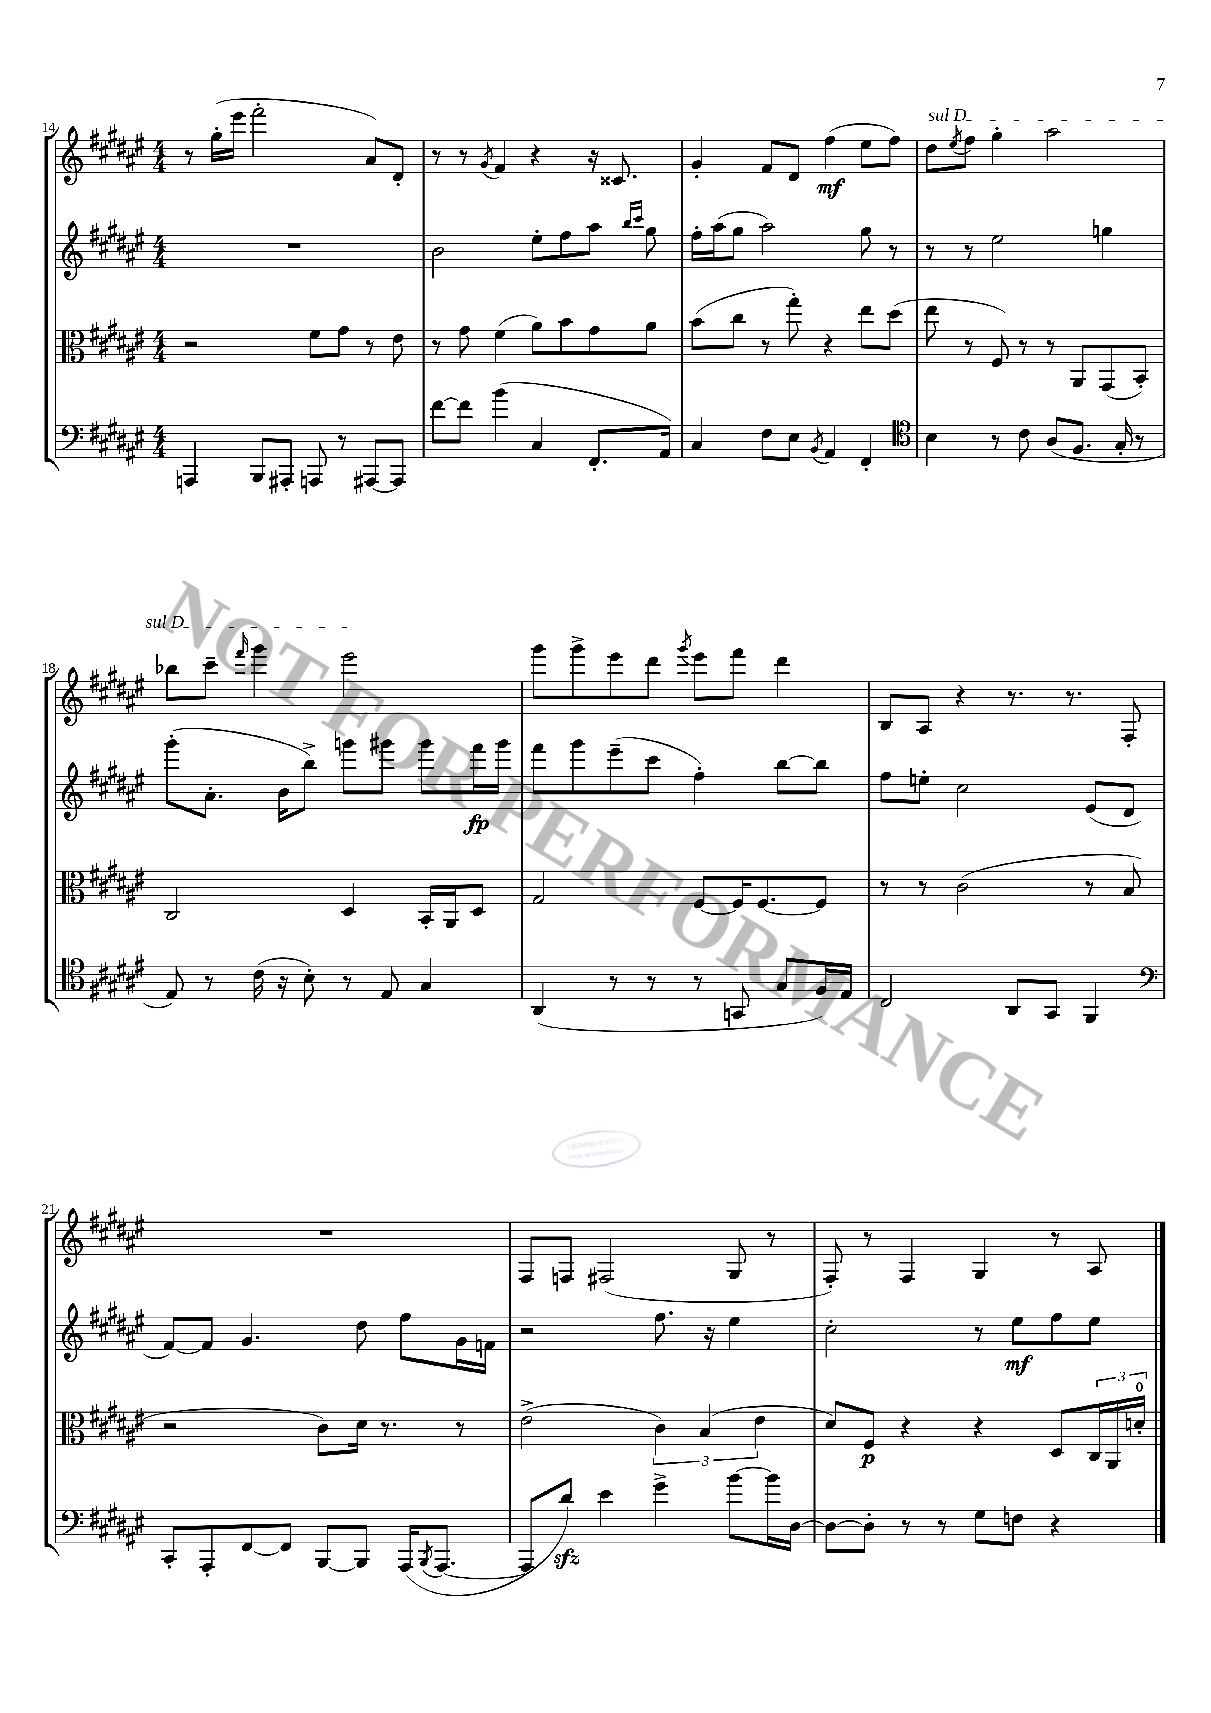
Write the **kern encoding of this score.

**kern	**kern	**kern	**kern
*staff4	*staff3	*staff2	*staff1
*clefF4	*clefC3	*clefG2	*clefG2
*k[f#c#g#d#a#e#]	*k[f#c#g#d#a#e#]	*k[f#c#g#d#a#e#]	*k[f#c#g#d#a#e#]
*M4/4	*M4/4	*M4/4	*M4/4
4AAA	2r	1r	8r
.	.	.	(16gg#'
.	.	.	16eee#
8BBB	.	.	2fff#'
8AAA#'	.	.	.
8AAA	8f#	.	.
8r	8g#	.	.
[8AAA#	8r	.	8a#)
8AAA#]	8e#	.	8d#'
=	=	=	=
[8f#	8r	2b	8r
8f#]	8g#	.	8r
.	.	.	8qg#
(4b	(4f#	.	4f#
4C#	8a#)	8ee#'	4r
.	8b	8ff#	.
8.FF#'	8g#	8aa#	16r
.	.	.	8.c##
.	.	16qqbb	.
.	.	16qqccc#	.
.	8a#	8gg#	.
16AA#)	.	.	.
=	=	=	=
4C#	(8b	16ff#'	4g#'
.	.	(16aa#	.
.	8cc#	8gg#	.
8F#	8r	2aa#)	8f#
8E#	8gg#')	.	8d#
8qBB	.	.	.
4AA#	4r	.	(4ff#
4FF#'	8ee#	8gg#	8ee#
.	(8dd#	8r	8ff#)
=	=	=	=
*clefC4	*	*	*
4B	8ee#	8r	8dd#
.	.	.	8qee#
.	8r	8r	8ff#
8r	8F#)	2ee#	4gg#'
8c#	8r	.	.
(8A#	8r	.	2aa#
8.F#	8AA#	.	.
.	(8GG#	4gg	.
16G#'	.	.	.
8r	8BB')	.	.
=	=	=	=
8E#)	2C#	(8ggg#'	8bb-
8r	.	8.a#'	8ccc#~
.	.	.	16qqfff#
(16c#	.	.	4ggg#
16r	.	16b	.
8B')	.	8bb^)	.
8r	4D#	8ggg	2eee#
8E#	.	8ggg#	.
4G#	16BB'	8ggg#	.
.	16AA#	.	.
.	8D#	16fff#	.
.	.	16ggg#	.
=	=	=	=
(4AA#	2G#	8fff#	8ggg#
.	.	8ggg#	8ggg#^
8r	.	(8eee#~	8eee#
8r	.	8ccc#	8ddd#
.	.	.	8qggg#
8r	[8F#	4ff#')	8eee#
8GG	16F#]	.	8fff#
.	[8.F#	.	.
8G#	.	[8bb	4ddd#
16F#)	8F#]	8bb]	.
16E#	.	.	.
=	=	=	=
2C#	8r	8ff#	8B
.	8r	8ee'	8A#
.	(2c#	2cc#	4r
8AA#	.	.	8.r
8GG#	.	.	.
.	.	.	8.r
4FF#	8r	(8e#	.
.	8B	8d#	8F#'
=	=	=	=
*clefF4	*	*	*
8CC#'	2r	[8f#)	1r
8AAA#'	.	8f#]	.
[8FF#	.	4.g#	.
8FF#]	.	.	.
[8BBB	8c#)	.	.
8BBB]	16d#	8dd#	.
.	8.r	.	.
(16AAA#	.	8ff#	.
8qBBB	.	.	.
[8.AAA#	.	.	.
.	8r	16g#	.
.	.	16f	.
=	=	=	=
8AAA#]	(2e#^	2r	8F#
8d#)	.	.	8F
4e#	.	.	(2F#
4g#^	6c#)	8.ff#	.
.	(6B	.	.
.	.	16r	.
[8b	.	4ee#	8G#
.	6e#	.	.
16b]	.	.	8r
[16D#	.	.	.
=	=	=	=
8D#_	8d#)	2cc#'	8F#')
8D#']	8F#	.	8r
8r	4r	.	4F#
8r	.	.	.
8G#	4r	8r	4G#
8F	.	8ee#	.
4r	8D#	8ff#	8r
.	24C#	8ee#	8A#
.	24AA#	.	.
.	24d'	.	.
==	==	==	==
*-	*-	*-	*-
